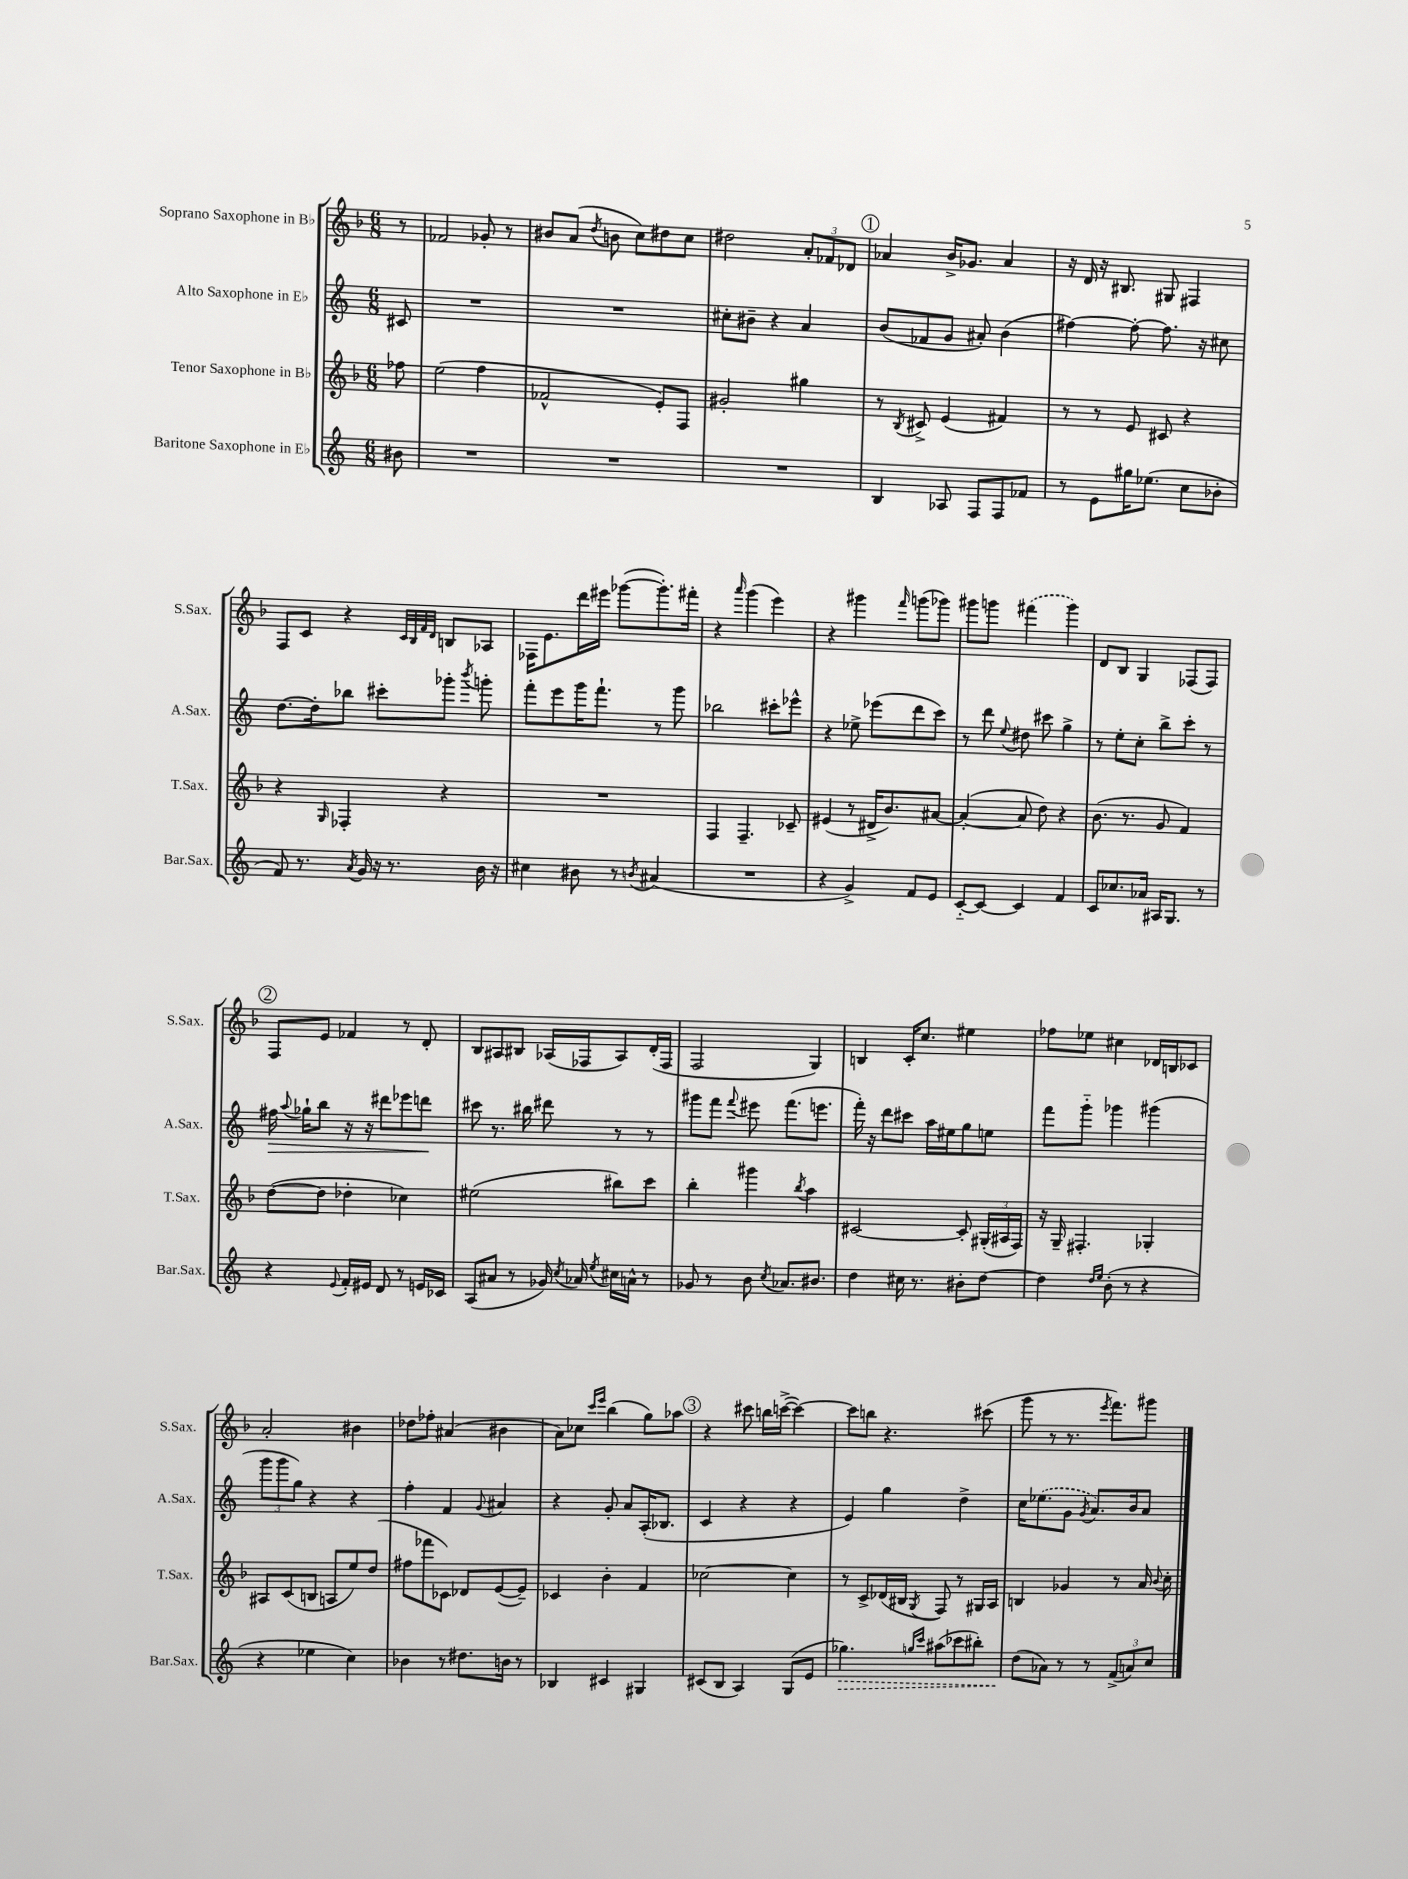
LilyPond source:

<<
\new StaffGroup <<
\new Staff = "s0" \with { instrumentName = "Soprano Saxophone in Bb" shortInstrumentName = "S.Sax." } {
    \clef treble \key f \major \numericTimeSignature \time 6/8 \partial 8
    \autoBeamOff r8 |
    fes'2 ges'8-. r8 |
    bis'8[ a'8]( \acciaccatura { d''8 } b'8 c''8[) dis''8 c''8] |
    dis''2 \tuplet 3/2 { a'8[-. fes'8 des'8] } |
    \mark \markup { \circle "1" } aes'4 bes'16[-> ges'8.] aes'4 |
    r16 d'16 r16 bis8. gis8 fis4 |
    f8[ c'8] r4 \grace { c'32[ bes32 f'32 d'32] } b8[ aes8] |
    fes16[ e'8. d'''16 eis'''16] ges'''8[~( ges'''8.-.) fis'''16]-. |
    r4 \grace { a'''16 } g'''4( e'''4) |
    r4 gis'''4 \grace { f'''16 } g'''8[( ges'''8]) |
    gis'''8[ g'''8] \once \slurDashed fis'''4( g'''4) |
    d'8[ bes8] g4 fes8[( fes8]) |
    \mark \markup { \circle "2" } f8[ e'8] fes'4 r8 d'8-. |
    bes8[ ais8 bis8] aes16[( fes16 aes8) d'16-.( fes16] |
    f2 g4) |
    b4 c'16[-. c''8.] eis''4 |
    fes''8[ ees''8] cis''4 des'16[ b16 ces'8] |
    a'2-. bis'4 |
    des''8[ fes''8]-. ais'4( bis'4 |
    a'8[) ces''8] \grace { c'''16[ e'''16] } bes''4( g''8[) aes''8] |
    \mark \markup { \circle "3" } r4 cis'''8 b''16[ c'''16]~->( c'''4~) |
    c'''8[ b''8] r4. cis'''8( |
    g'''8 r8 r8. \acciaccatura { e'''8 } f'''8.[) gis'''8] \bar "|." |
}
\new Staff = "s1" \with { instrumentName = "Alto Saxophone in Eb" shortInstrumentName = "A.Sax." } {
    \clef treble \key c \major \numericTimeSignature \time 6/8 \partial 8
    \autoBeamOff cis'8 |
    R2. |
    R2. |
    cis''8[-. bis'8]-- r4 a'4 |
    \mark \markup { \circle "1" } b'8[( fes'8 g'8] ais'8-.) b'4( |
    fis''4~) fis''8~-. fis''8. r16 cis''8 |
    d''8.[~ d''16-. bes''8] cis'''8[-. ges'''8]-. \acciaccatura { b'''8 } g'''8-. |
    f'''8[-. e'''8 g'''16 f'''8.]-! r8 g'''8 |
    bes''2 cis'''8[-. ees'''8]-^ |
    r4 ees''8-> ees'''8[( d'''8 c'''8]) |
    r8 d'''8 \appoggiatura { e''8 } dis''8 cis'''8 g''4-> |
    r8 e''8[-. c''8]-. b''8[-> c'''8]-. r8 |
    \mark \markup { \circle "2" } fis''16\> \appoggiatura { a''8 } ges''16[-! b''8] r16 r16 dis'''8[ ees'''8 d'''8]\! |
    cis'''8 r8. bis''16 dis'''8 r8 r8 |
    gis'''8[ f'''8] \appoggiatura { f'''8 } eis'''8 f'''8.[( e'''8.] |
    f'''16-.) r16 d'''8[ cis'''8] a''16[ eis''16 g''8 e''8] |
    f'''8[ g'''8]-_ ges'''4 gis'''4( |
    \tuplet 3/2 { g'''8[ g'''8 g''8]) } r4 r4 |
    f''4-. f'4 \appoggiatura { g'8 } ais'4 |
    r4 g'8-. a'8[ a16-.( bes8.] |
    \mark \markup { \circle "3" } c'4 r4 r4 |
    e'4) g''4 d''4-> |
    c''16[ \once \slurDashed ees''8.( g'8] \acciaccatura { g'8 } a'8.[) b'16 a'8] \bar "|." |
}
\new Staff = "s2" \with { instrumentName = "Tenor Saxophone in Bb" shortInstrumentName = "T.Sax." } {
    \clef treble \key f \major \numericTimeSignature \time 6/8 \partial 8
    \autoBeamOff fes''8 |
    e''2( f''4 |
    fes'2-^ e'8[-.) f8] |
    gis'2-. gis''4 |
    \mark \markup { \circle "1" } r8 \acciaccatura { bes8 } cis'8-> e'4( fis'4) |
    r8 r8 e'8 cis'8 r4 |
    r4 \grace { g16 } fes4-. r4 |
    R2. |
    f4 f4.-- ces'8-- |
    eis'4( r8 dis'16[-> bes'8.) ais'8]~ |
    ais'4~-.( ais'8 d''8) r4 |
    bes'8.( r8. g'8 f'4) |
    \mark \markup { \circle "2" } d''8[~( d''8] des''4-. ces''4) |
    eis''2( bis''8[) c'''8] |
    bes''4-. gis'''4 \acciaccatura { bes''8 } a''4 |
    cis'2~ cis'8-. \tuplet 3/2 { gis16[-.( ais16 f16]) } |
    r16 g16-- fis4.-. ges4-. |
    ais8[ c'8( b8] a8[ e''8) d''8]( |
    fis''8[ fes'''8 ces'8]) des'8[ e'8~( e'8]--) |
    ces'4 bes'4-. f'4 |
    \mark \markup { \circle "3" } ces''2~ ces''4 |
    r8 c'8[-> des'16( bis16] \acciaccatura { g8 } f8) r8 gis16[ a16] |
    b4 ges'4 r8 a'16 \appoggiatura { bes'8 } c''16-. \bar "|." |
}
\new Staff = "s3" \with { instrumentName = "Baritone Saxophone in Eb" shortInstrumentName = "Bar.Sax." } {
    \clef treble \key c \major \numericTimeSignature \time 6/8 \partial 8
    \autoBeamOff bis'8 |
    R2. |
    R2. |
    R2. |
    \mark \markup { \circle "1" } b4 aes8 f8[ f8 fes'8] |
    r8 e'8[ gis''16 ees''8.]( c''8[ bes'8]-. |
    f'8) r8. \acciaccatura { a'8 } g'16 r16 r8. b'16 r16 |
    cis''4 bis'8 r8 \acciaccatura { b'8 } ais'4( |
    R2. |
    r4 g'4->) f'8[ e'8] |
    c'8[~-_ c'8]~ c'4 f'4 |
    c'8[ ces''8. aes'16] ais16[ g8.] r8 |
    \mark \markup { \circle "2" } r4 \appoggiatura { e'8 } f'16[-. eis'16] d'8 r8 e'16[ ces'16] |
    a8[( ais'8] r8 ges'16) \acciaccatura { c''8 } aes'16 \acciaccatura { e''8 } cis''16[ a'16]-^ r8 |
    ges'8 r8 b'8 \acciaccatura { c''8 } aes'8.[ bis'8.] |
    d''4 cis''16 r8. bis'8[-. d''8]~ |
    d''4 \grace { d''16[ e''16] } b'8-.( r8 r4 |
    r4 ees''4 c''4) |
    bes'4 r8 dis''8.[ b'16] r8 |
    bes4 cis'4 gis4 |
    \mark \markup { \circle "3" } cis'8[( b8] a4) g8[( e'8] |
    \once \override Hairpin.style = #'dashed-line ges''4.\>) \grace { g''16[ c'''16] } ais''8[( ces'''8 bis''8]-.) |
    d''8[\!( aes'8]) r8 r8 \tuplet 3/2 { f'8[->( a'8) c''8] } \bar "|." |
}
>>
>>
\layout { \context { \Score \remove "Bar_number_engraver" } }
